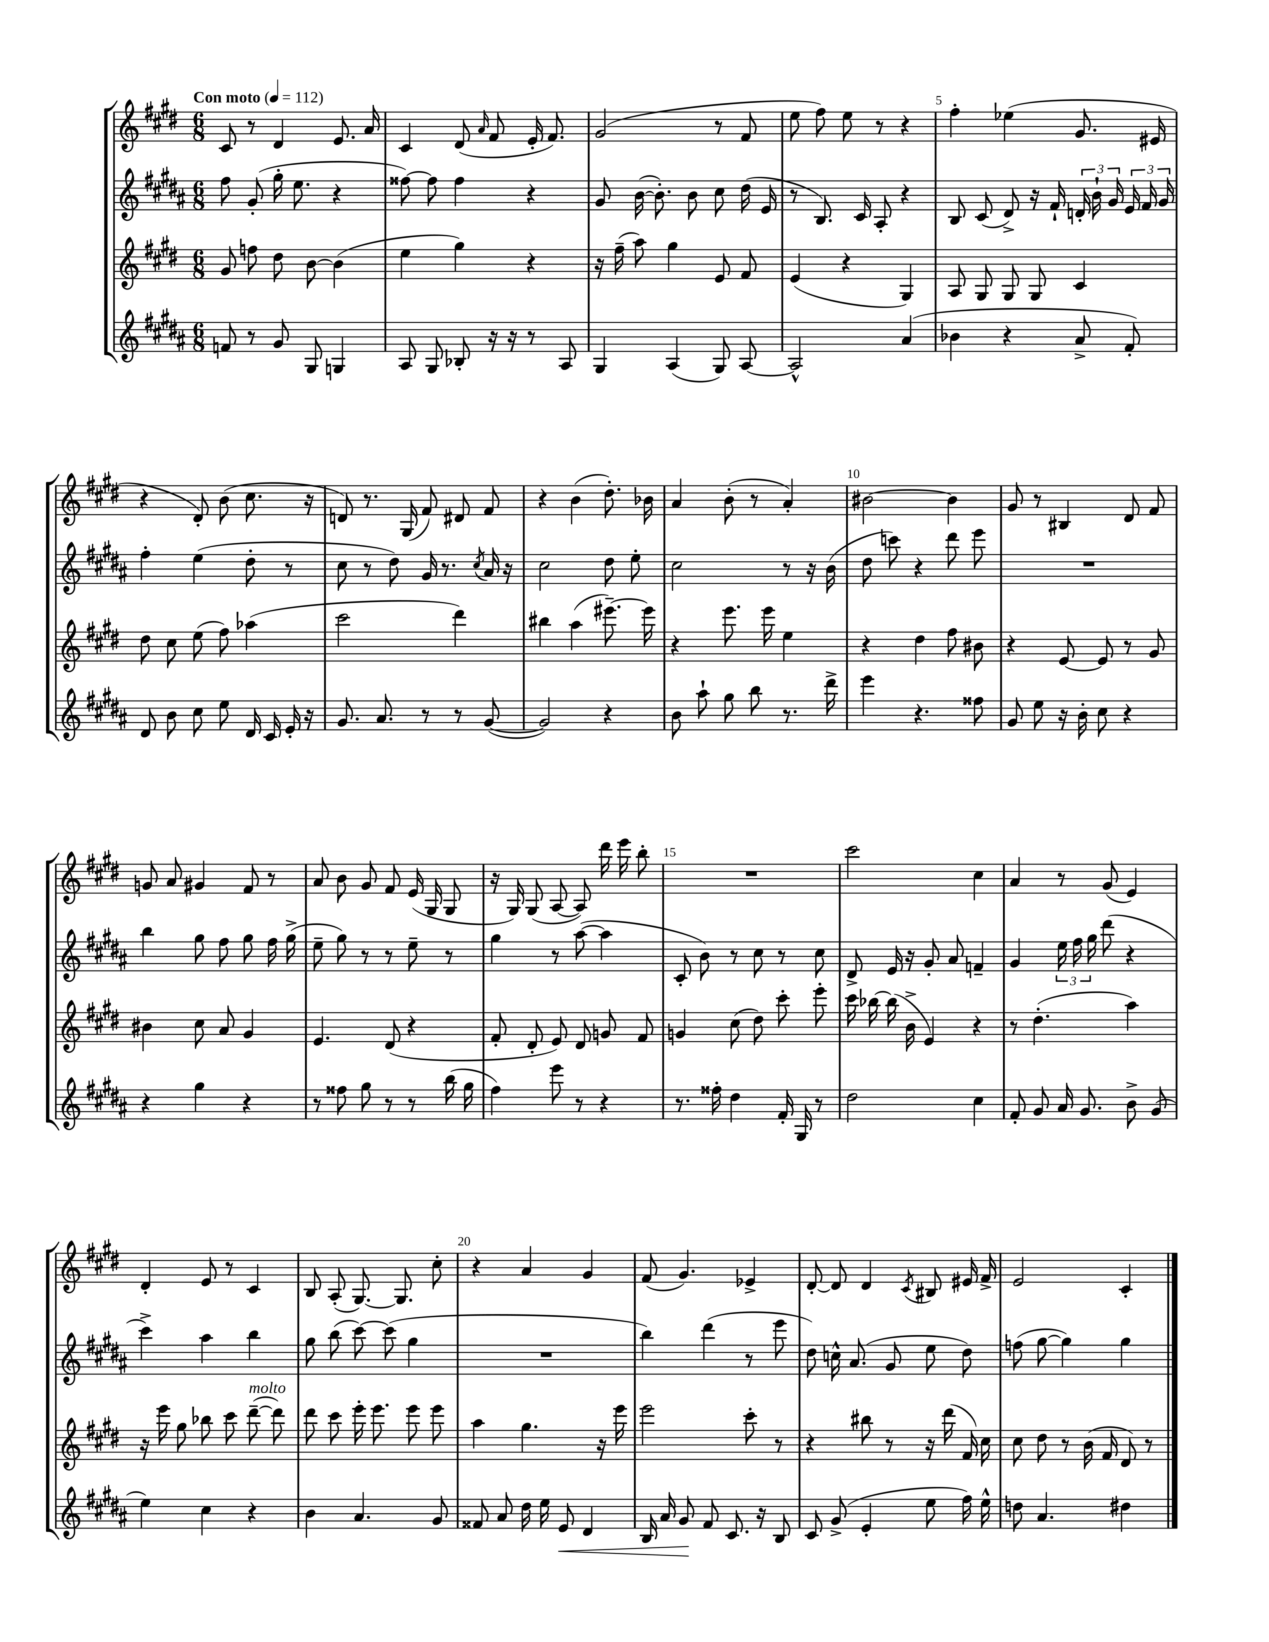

**kern	**dynam	**kern	**kern	**kern
*part4	*part4	*part3	*part2	*part1
*staff4	*staff4	*staff3	*staff2	*staff1
*clefG2	*	*clefG2	*clefG2	*clefG2
*k[f#c#g#d#a#]	*	*k[f#c#g#d#]	*k[f#c#g#d#a#]	*k[f#c#g#d#]
*M6/8	*	*M6/8	*M6/8	*M6/8
*MM112	*	*MM112	*MM112	*MM112
=1	=1	=1	=1	=1
!	!	!	!	!LO:TX:a:B:t=Con moto
8fn/	.	8g#/	8ff#\	8c#/
8r	.	8ffn\	(8g#'/	8r
8g#/	.	8dd#\	16gg#'\	4d#/
.	.	.	8.ee\	.
8G#/	.	[8b\	.	.
4Gn/	.	(4b\]	4r	8.e/
.	.	.	.	16a/
=2	=2	=2	=2	=2
8A#/	.	4ee\	[8ff##X\)	4c#/
8G#/	.	.	8ff##\]	.
8B-X'/	.	4gg#\)	4ff##\	(8d#/
.	.	.	.	16qqa/
16r	.	.	.	8f#/
16r	.	.	.	.
8r	.	4r	4r	16e'/
.	.	.	.	8.f#/)
8A#/	.	.	.	.
=3	=3	=3	=3	=3
4G#/	.	16r	8g#/	(2g#/
.	.	(16ff#~\	.	.
.	.	8aa\)	([16b\	.
.	.	.	8.b'\])	.
(4A#/	.	4gg#\	.	.
.	.	.	8b\	.
8G#/)	.	8e/	8cc#\	8r
[8A#/	.	8f#/	(16dd#\	8f#/
.	.	.	16e/	.
=4	=4	=4	=4	=4
2A#^^/]	.	(4e/	8r	8ee\
.	.	.	8.B/)	8ff#\)
.	.	4r	.	8ee\
.	.	.	16c#/	.
.	.	.	8A#'/	8r
(4a#/	.	4G#/)	4r	4r
=5	=5	=5	=5	=5
4b-X\	.	8A/	8B/	4ff#'\
.	.	8G#/	(8c#/	.
4r	.	8G#/	8d#^/)	(4ee-X\
.	.	8G#/	16r	.
.	.	.	16f#`/	.
8a#^/	.	4c#/	24dn'/	8.g#/
.	.	.	24b`\	.
.	.	.	24g#/	.
8f#'/)	.	.	24e/	.
.	.	.	24f#/	.
.	.	.	.	16e#X/
.	.	.	24g#/	.
!!LO:LB:g=z
=6	=6	=6	=6	=6
8d#/	.	8dd#\	4ff#'\	4r
8b\	.	8cc#\	.	.
8cc#\	.	(8ee\	(4ee\	8d#'/)
8ee\	.	8ff#\)	.	(8b\
16d#/	.	(4aa-X\	8dd#'\	8.cc#\
16c#/	.	.	.	.
16e'/	.	.	8r	.
16r	.	.	.	16r
=7	=7	=7	=7	=7
8.g#/	.	2ccc#\	8cc#\	8dn/)
.	.	.	8r	8.r
8.a#/	.	.	.	.
.	.	.	8dd#\)	.
.	.	.	.	(16G#/
8r	.	.	16g#/	8f#/)
.	.	.	8.r	.
8r	.	4ddd#\)	.	8d#X/
.	.	.	8qcc#/	.
([8g#/	.	.	16a#/	8f#/
.	.	.	16r	.
=8	=8	=8	=8	=8
2g#/])	.	4bb#X\	2cc#\	4r
.	.	(4aa\	.	(4b\
4r	.	[8.eee#X~\)	8dd#\	8.dd#'\)
.	.	.	8ee'\	.
.	.	16eee#\]	.	16b-X\
=9	=9	=9	=9	=9
8b\	.	4r	2cc#\	4a/
8aa#`\	.	.	.	.
8gg#\	.	8.eee\	.	(8b'\
8bb\	.	.	.	8r
.	.	16eee\	.	.
8.r	.	4ee\	8r	4a'/)
.	.	.	16r	.
16ddd#^\	.	.	(16b\	.
=10	=10	=10	=10	=10
4eee\	.	4r	8dd#\	[2b#X\
.	.	.	8cccn\)	.
4.r	.	4dd#\	4r	.
.	.	8ff#\	8ddd#\	4b#\]
8ff##X\	.	8b#X\	8eee\	.
=11	=11	=11	=11	=11
8g#/	.	4r	2.r	8g#/
8ee\	.	.	.	8r
16r	.	[8e/	.	4B#X/
16b'\	.	.	.	.
8cc#\	.	8e/]	.	.
4r	.	8r	.	8d#/
.	.	8g#/	.	8f#/
!!LO:LB:g=z
=12	=12	=12	=12	=12
4r	.	4b#X\	4bb\	8gn/
.	.	.	.	8a/
4gg#\	.	8cc#\	8gg#\	4g#X/
.	.	8a/	8ff#\	.
4r	.	4g#/	8gg#\	8f#/
.	.	.	16ff#\	8r
.	.	.	(16gg#^\	.
=13	=13	=13	=13	=13
8r	.	4.e/	8ee~\	8a/
8ff##X\	.	.	8gg#\)	8b\
8gg#\	.	.	8r	8g#/
8r	.	(8d#/	8r	8f#/
8r	.	4r	8ee~\	(16e/
.	.	.	.	16G#/
(16bb\	.	.	8r	8G#/
16gg#\	.	.	.	.
=14	=14	=14	=14	=14
4ff#\)	.	8f#'/	4gg#\	16r
.	.	.	.	16G#/)
.	.	8d#'/	.	(8G#/
8eee\	.	8e/)	8r	[8A/
8r	.	8d#/	([8aa#\	8A/])
4r	.	8gn/	4aa#\]	16ddd#\
.	.	.	.	16eee\
.	.	8f#/	.	8bb'\
=15	=15	=15	=15	=15
8.r	.	4gn/	8c#'/	2.r
.	.	.	8b\)	.
16ff##X'\	.	.	.	.
4dd#\	.	(8cc#\	8r	.
.	.	8dd#\)	8cc#\	.
16f#'/	.	8ccc#'\	8r	.
16G#/	.	.	.	.
8r	.	8eee'\	8cc#\	.
=16	=16	=16	=16	=16
2dd#\	.	16ccc#\	8d#^/	2ccc#\
.	.	[16bb-X\	.	.
.	.	(16bb-\]	16e/	.
.	.	16b^\	16r	.
.	.	4e/)	8g#'/	.
.	.	.	8a#/	.
4cc#\	.	4r	4fn~/	4cc#\
=17	=17	=17	=17	=17
8f#'/	.	8r	4g#/	4a/
8g#/	.	(4.dd#'\	.	.
16a#/	.	.	24ee\	8r
.	.	.	24ff#\	.
8.g#/	.	.	.	.
.	.	.	24gg#\	.
.	.	.	(8ddd#\	(8g#/
8b^\	.	4aa\)	4r	4e/)
(8g#/	.	.	.	.
!!LO:LB:g=z
=18	=18	=18	=18	=18
4ee\)	.	16r	4ccc#^\)	4d#'/
.	.	16eee\	.	.
.	.	8gg#\	.	.
4cc#\	.	8bb-X\	4aa#\	8e/
.	.	8ccc#\	.	8r
!	!	!LO:TX:a:i:t=molto	!	!
4r	.	([8ddd#~\	4bb\	4c#/
.	.	8ddd#\])	.	.
=19	=19	=19	=19	=19
4b\	.	8ddd#\	8gg#\	8B/
.	.	8ccc#\	(8bb\	(8A'/
4.a#/	.	16eee'\	[8ccc#\)	[8.G#/)
.	.	8.eee\	.	.
.	.	.	(8ccc#\]	.
.	.	.	.	8.G#/]
.	.	8eee\	4gg#\	.
8g#/	.	8eee\	.	8cc#'\
=20	=20	=20	=20	=20
8f##X/	.	4aa\	2.r	4r
8a#/	.	.	.	.
16dd#\	.	4.gg#\	.	4a/
16ee\	.	.	.	.
!	!LO:HP:b	!	!	!
8e/	<	.	.	.
4d#/	.	.	.	4g#/
.	.	16r	.	.
.	.	16eee\	.	.
=21	=21	=21	=21	=21
16B/	.	2eee\	4bb\)	(8f#/
16a#/	.	.	.	.
8g#/	.	.	.	4.g#/)
8f#/	[	.	(4ddd#\	.
8.c#/	.	.	.	.
.	.	8ccc#'\	8r	4e-X^/
16r	.	.	.	.
8B/	.	8r	8eee\	.
=22	=22	=22	=22	=22
8c#/	.	4r	8dd#\)	[8d#'/
(8g#^/	.	.	16ccn^^\	8d#/]
.	.	.	(8.a#/	.
4e'/	.	8bb#X\	.	4d#/
.	.	8r	8g#/	.
.	.	.	.	8qc#/
8ee\	.	16r	8ee\	8B#X/
.	.	(16ddd#\	.	.
16ff#\)	.	16f#/)	8dd#\)	16e#X/
16ee^^\	.	16cc#\	.	16f#^/
=23	=23	=23	=23	=23
8ddn\	.	8cc#\	(8ffn\	2e/
4.a#/	.	8dd#\	[8gg#\	.
.	.	8r	4gg#\])	.
.	.	(16b\	.	.
.	.	16f#/	.	.
4dd#X\	.	8d#/)	4gg#\	4c#'/
.	.	8r	.	.
==	==	==	==	==
*-	*-	*-	*-	*-
